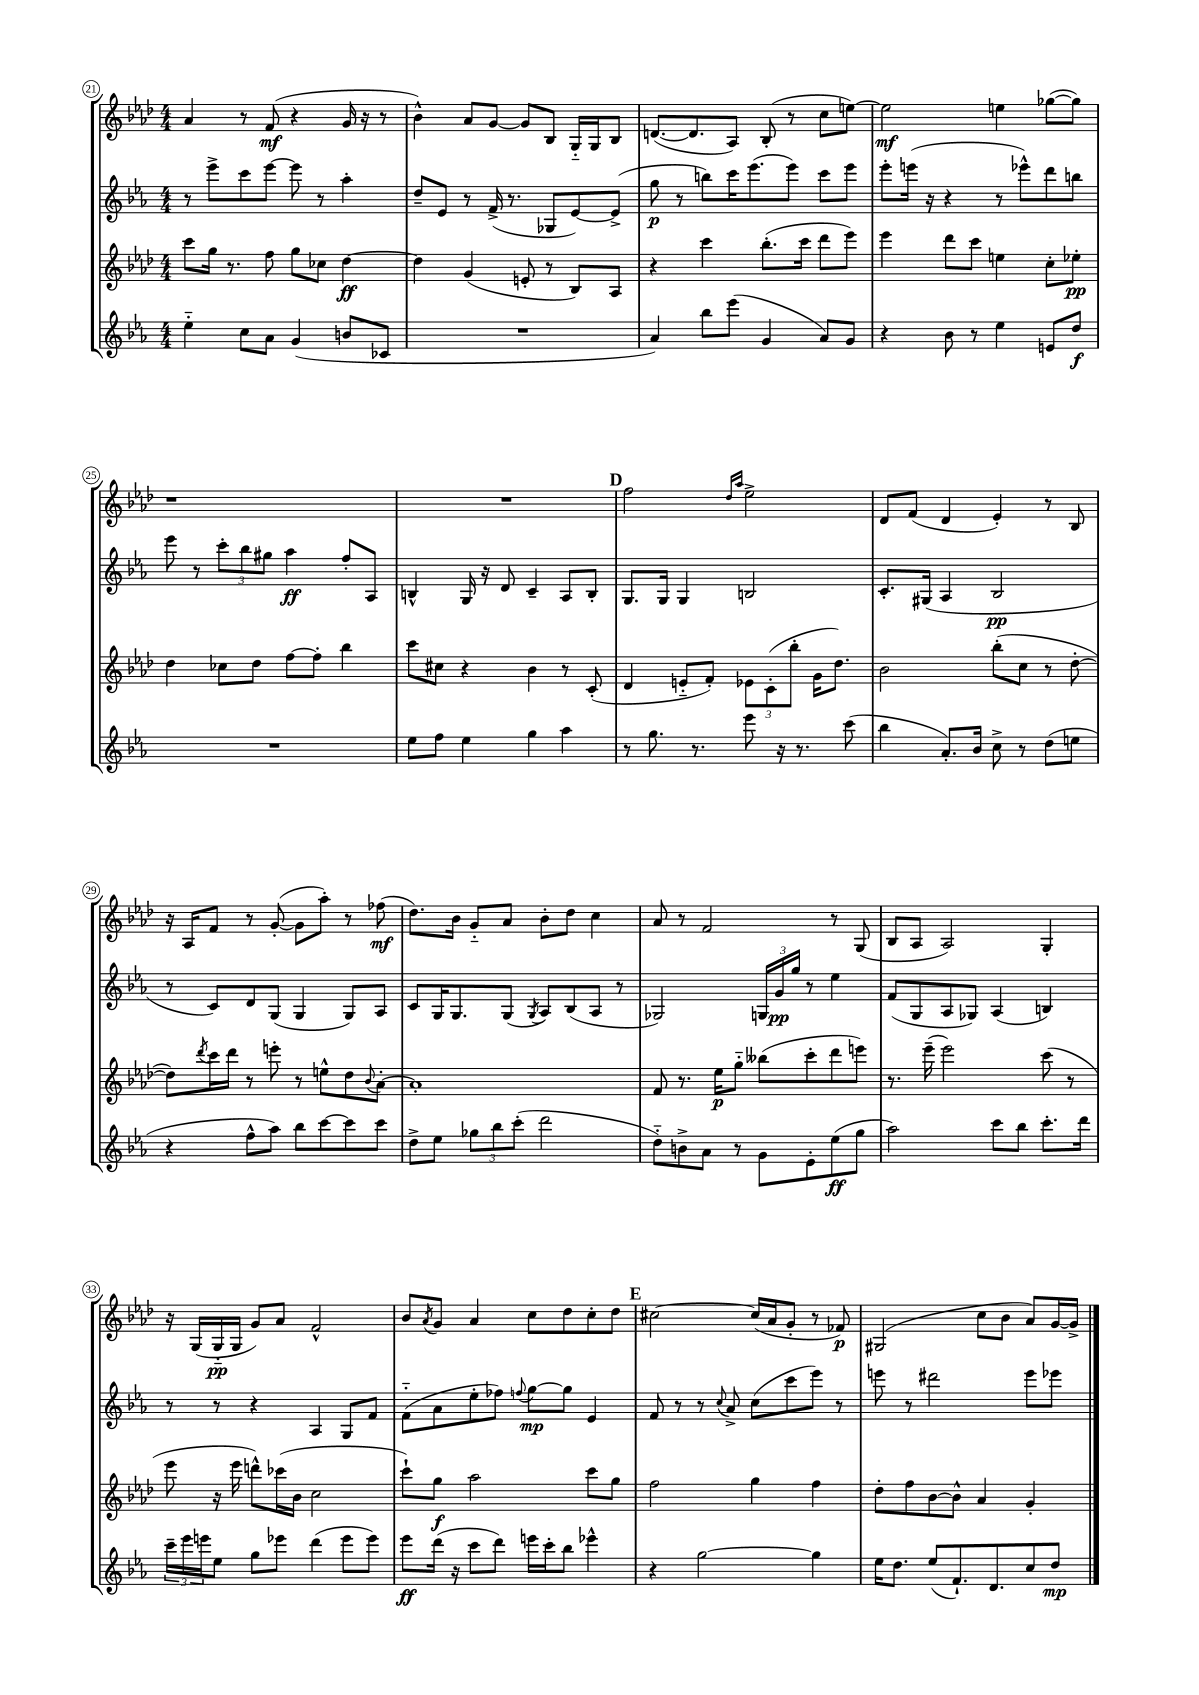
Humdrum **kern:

**kern	**kern	**kern	**kern
*staff4	*staff3	*staff2	*staff1
*clefG2	*clefG2	*clefG2	*clefG2
*k[b-e-a-]	*k[b-e-a-d-]	*k[b-e-a-]	*k[b-e-a-d-]
*M4/4	*M4/4	*M4/4	*M4/4
4ee-'~	8ccc	8r	4a-
.	16gg	8eee-^	.
.	8.r	.	.
8cc	.	8ccc	8r
8a-	8ff	[8eee-	(8f
(4g	8gg	8eee-]	4r
.	8cc-	8r	.
8b	[4dd-	4aa-'	16g
.	.	.	16r
8c-	.	.	8r
=	=	=	=
1r	4dd-]	8dd~	4b-^^)
.	.	8e-	.
.	(4g	8r	8a-
.	.	(16f^	[8g
.	.	8.r	.
.	8e'	.	8g]
.	8r	8G-	8B-
.	8B-)	[8e-)	16G'~
.	.	.	16G
.	8A-	(8e-^]	8B-
=	=	=	=
4a-)	4r	8gg	([8.d
.	.	8r	.
.	.	.	8.d]
8bb-	4ccc	8bb)	.
(8eee-	.	16ccc	8A-)
.	.	(8.eee-	.
4g	(8.bb-'	.	(8B-'
.	.	8eee-)	8r
.	16ccc	.	.
8a-)	8ddd-	8ccc	8cc
8g	8eee-)	8eee-	[8ee)
=	=	=	=
4r	4eee-	8eee-'	2ee]
.	.	(16eee	.
.	.	16r	.
8b-	8ddd-	4r	.
8r	8ccc	.	.
4ee-	4ee	8r	4ee
.	.	8eee-^^)	.
8e	8cc'	8ddd	([8gg-
8dd	8ee-'	8bb	8gg-])
=	=	=	=
1r	4dd-	8eee-	1r
.	.	8r	.
.	8cc-	12ccc'	.
.	.	12bb-	.
.	8dd-	.	.
.	.	12gg#	.
.	[8ff	4aa-	.
.	8ff']	.	.
.	4bb-	8ff'	.
.	.	8A-	.
=	=	=	=
8ee-	8ccc	4B^^	1r
8ff	8cc#	.	.
4ee-	4r	16G	.
.	.	16r	.
.	.	8d	.
4gg	4b-	4c~	.
4aa-	8r	8A-	.
.	(8c'	8B'	.
=	=	=	=
8r	4d-	8.G	2ff
8.gg	.	.	.
.	.	16G	.
.	8e'~	4G	.
8.r	.	.	.
.	8f')	.	.
.	.	.	16qqdd-
.	.	.	16qqaa-
8eee-	12e-	2B	2ee-^
.	(12c'	.	.
16r	.	.	.
.	12bb-'	.	.
8.r	.	.	.
.	16g	.	.
.	8.dd-)	.	.
(8ccc	.	.	.
=	=	=	=
4bb-	2b-	8.c'	8d-
.	.	.	(8f
.	.	(16G#	.
8.a-')	.	4A-	4d-
16b-	.	.	.
8cc^	(8bb-'	2B-	4e-')
8r	8cc	.	.
(8dd	8r	.	8r
8ee	[8dd-'	.	8B-
=	=	=	=
4r	8dd-])	8r	16r
.	.	.	16A-
.	8qddd-	.	.
.	16ccc	8c)	8f
.	16ddd-	.	.
8ff^^	8r	8d	8r
8aa-)	8eee'	(8G	([8g'
8bb-	8r	4G	8g]
[8ccc	8ee^^	.	8aa-')
8ccc]	8dd-	8G)	8r
.	8qqb-	.	.
8ccc	[8a-'	8A-	(8ff-
=	=	=	=
8dd^	1a-']	8c	8.dd-)
8ee-	.	16G	.
.	.	8.G	16b-
12gg-	.	.	8g'~
12bb-	.	.	.
.	.	(8G	8a-
(12ccc'	.	.	.
.	.	8qG	.
2ddd	.	8A-)	8b-'
.	.	(8B-	8dd-
.	.	8A-	4cc
.	.	8r	.
=	=	=	=
8dd'~)	8f	2G-)	8a-
8b^	8.r	.	8r
8a-	.	.	2f
.	16ee-	.	.
8r	8gg'~	.	.
8g	(8bb--	24G	.
.	.	24g	.
.	.	24gg	.
8e-'	8ccc'	8r	.
(8ee-	8ddd-	4ee-	8r
8gg	8eee)	.	(8G
=	=	=	=
2aa-)	8.r	(8f	8B-
.	.	8G	8A-
.	(16eee-~	.	.
.	2eee-)	8A-	2A-)
.	.	8G-)	.
8ccc	.	(4A-	.
8bb-	.	.	.
8.ccc'	(8ccc	4B)	4G'
.	8r	.	.
16ddd	.	.	.
=	=	=	=
24ccc~	8eee-	8r	16r
24eee-	.	.	.
.	.	.	(16G
24eee	.	.	.
8ee-	16r	8r	16G'~
.	16eee-	.	16G
8gg	8ddd^^)	4r	8g)
8eee-	(16ccc-	.	8a-
.	16b-	.	.
(4ddd	2cc	4A-	2f^^
8eee-	.	8G	.
8eee-)	.	8f	.
=	=	=	=
8eee-	8ccc`)	(8f'~	8b-
.	.	.	8qa-
(16ddd	8gg	8a-	8g
16r	.	.	.
8ccc	2aa-	8ee-'	4a-
8ddd)	.	8ff-)	.
.	.	8qqff	.
16eee	.	[8gg	8cc
16ccc'	.	.	.
8bb-	.	8gg]	8dd-
4eee-^^	8ccc	4e-	8cc'
.	8gg	.	8dd-
=	=	=	=
4r	2ff	8f	[2cc#
.	.	8r	.
[2gg	.	8r	.
.	.	8qqcc	.
.	.	8a-^	.
.	4gg	(8cc	(16cc#]
.	.	.	16a-
.	.	8ccc	8g'
4gg]	4ff	8eee-)	8r
.	.	8r	8f-)
=	=	=	=
16ee-	8dd-'	8eee	(2G#
8.dd	.	.	.
.	8ff	8r	.
(8ee-	[8b-	2ddd#	.
8.f`)	8b-^^]	.	.
.	4a-	.	8cc
8.d	.	.	.
.	.	.	8b-
8cc	4g'	8eee	8a-)
8dd	.	8eee-	[16g
.	.	.	16g^]
==	==	==	==
*-	*-	*-	*-
